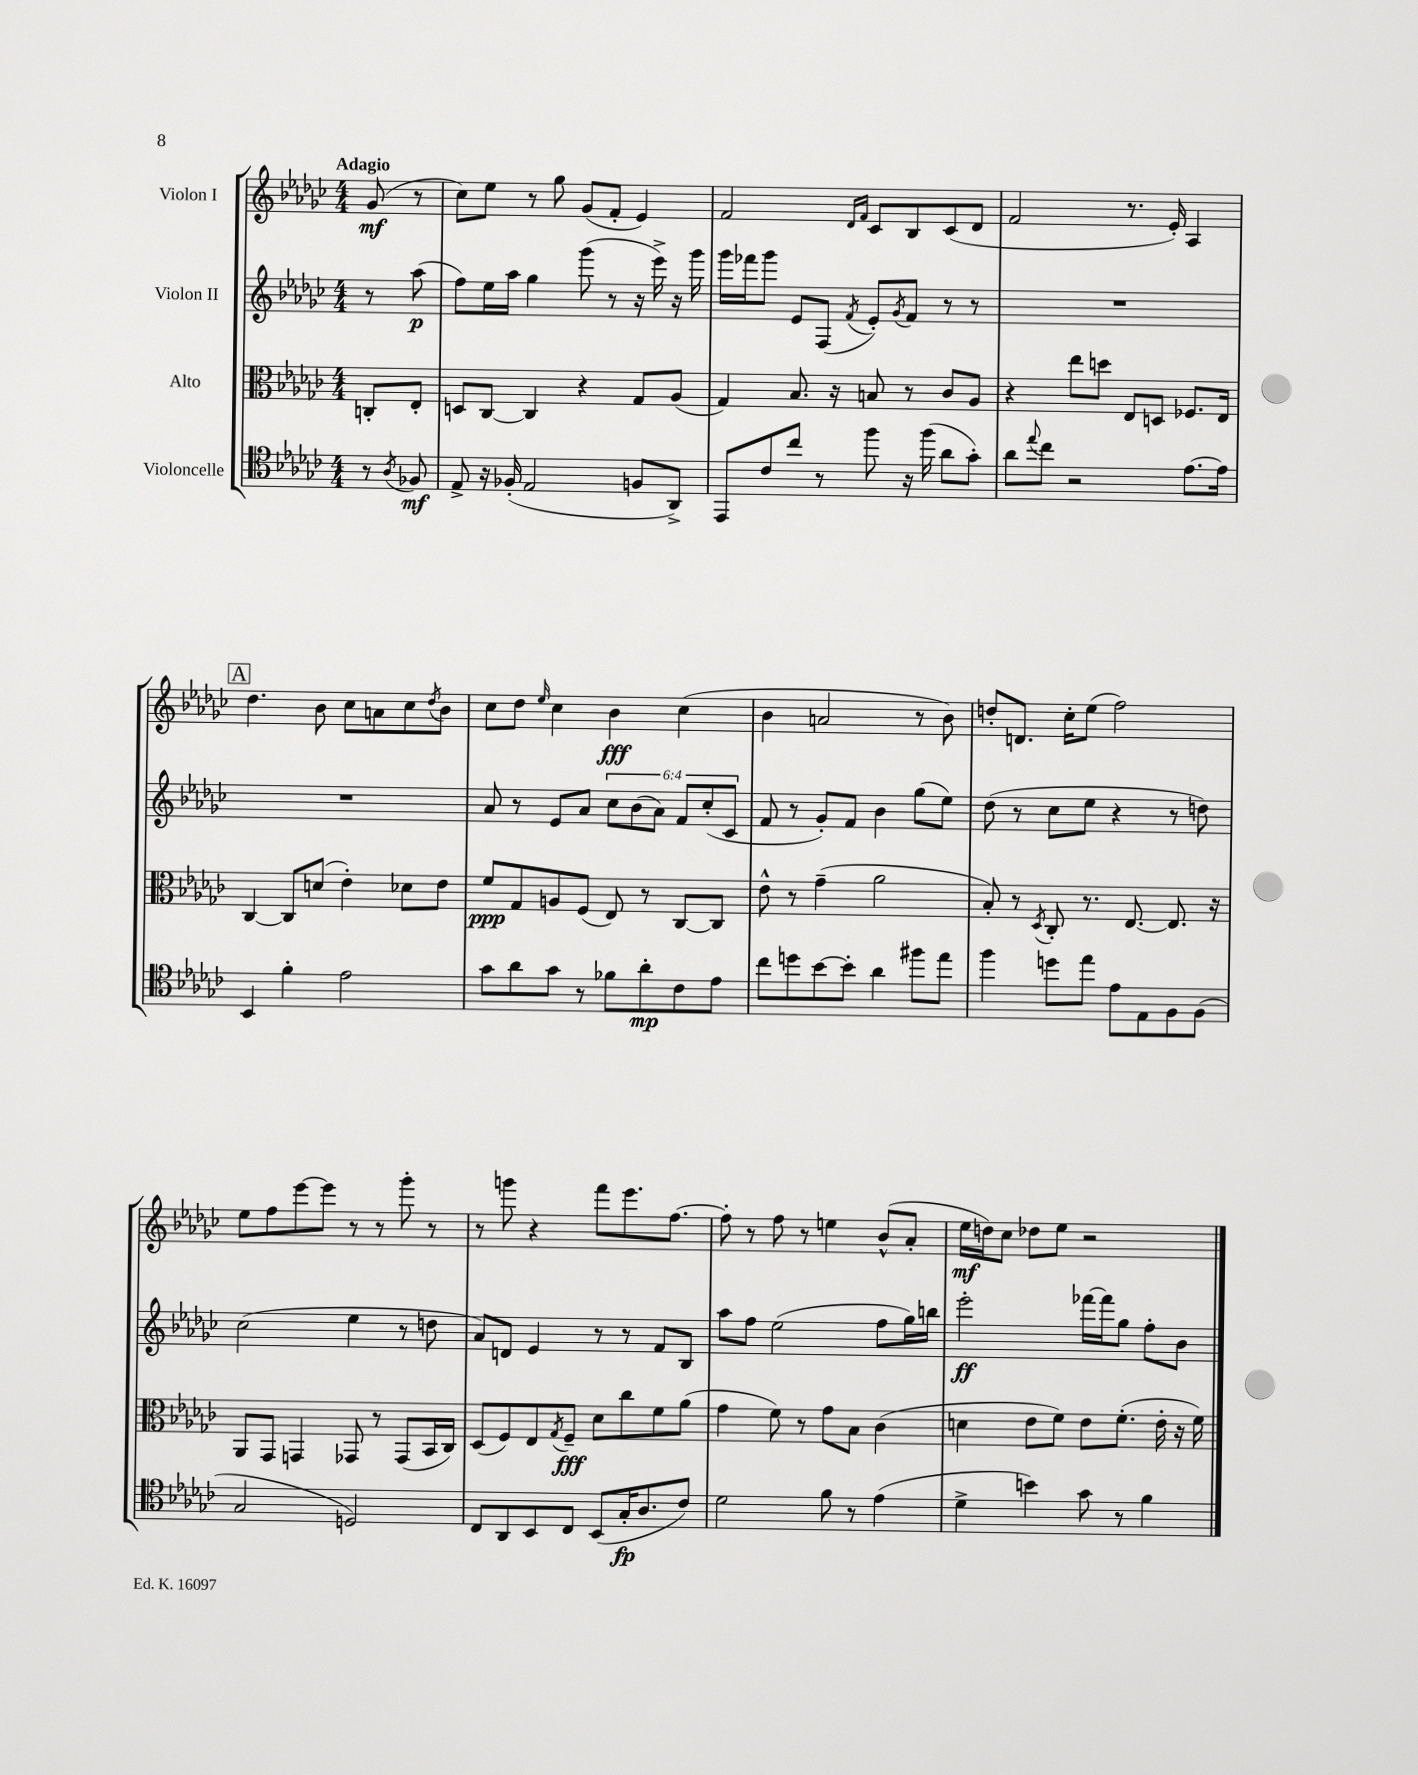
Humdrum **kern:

**kern	**kern	**kern	**kern
*staff4	*staff3	*staff2	*staff1
*clefC4	*clefC3	*clefG2	*clefG2
*k[b-e-a-d-g-c-]	*k[b-e-a-d-g-c-]	*k[b-e-a-d-g-c-]	*k[b-e-a-d-g-c-]
*M4/4	*M4/4	*M4/4	*M4/4
8r	8C'	8r	(8g-
8qA-	.	.	.
8F-	8E-'	(8aa-	8r
=	=	=	=
8E-^	8D	8ff)	8cc-)
16r	[8C-	16ee-	8ee-
(16F-'	.	16aa-	.
2E-	4C-]	4gg-	8r
.	.	.	8gg-
.	4r	(8ggg-	(8g-
.	.	8r	8f'
8F	8G-	16r	4e-)
.	.	16eee-^)	.
8AA-^)	(8A-	16r	.
.	.	16ggg-	.
=	=	=	=
8EE-	4G-)	16ggg-	2f
.	.	16fff-	.
8c-	.	8ggg-	.
8cc-	8.B-	8e-	.
8r	.	(8F	.
.	16r	.	.
.	.	.	16qqd-
.	.	8qf	16qqf
8ff	8B	8e-')	8c-
.	.	8qg-	.
16r	8r	8f	8B-
(16ff	.	.	.
8a-	8c-	8r	(8c-
8g-')	8A-	8r	8d-
=	=	=	=
8a-	4r	1r	2f
8qqee-	.	.	.
8cc-	.	.	.
2r	8ee-	.	.
.	8dd	.	.
.	8E-	.	8.r
.	8D	.	.
.	.	.	16e-')
[8.e-	8.F-	.	4A-
16e-]	16E-	.	.
=	=	=	=
4BB-	[4C-	1r	4.dd-
4f'	8C-]	.	.
.	(8d	.	8b-
2e-	4e-')	.	8cc-
.	.	.	8a
.	8d-	.	8cc-
.	.	.	8qdd-
.	8e-	.	8b-
=	=	=	=
8g-	8f	8a-	8cc-
8a-	8G-	8r	8dd-
.	.	.	16qqee-
8g-	8A	8e-	4cc-
8r	(8F	8a-	.
8f-	8E-)	12cc-	4b-
.	.	(12b-	.
8a-'	8r	.	.
.	.	12a-)	.
8c-	[8C-	12f	(4cc-
.	.	(12cc-'	.
8e-	8C-]	.	.
.	.	12c-	.
=	=	=	=
8cc-	8e-^^	8f	4b-
8dd	8r	8r	.
[8b-	(4g-~	8g-')	2a
8b-']	.	8f	.
4a-	2a-	4b-	.
8ff#	.	(8gg-	8r
8ee-	.	8ee-)	8b-)
=	=	=	=
4ff	8B-')	(8dd-	8dd'
.	8r	8r	8.d
.	8qD-	.	.
8dd	8C-'	8cc-	.
.	.	.	16cc-'
8ee-	8.r	8ee-	(8ee-
8e-	.	4r	2ff)
.	[8.E-	.	.
8E-	.	.	.
8F	8.E-]	8r	.
(8F	.	8dd)	.
.	16r	.	.
=	=	=	=
2G-	8AA-	(2cc-	8ee-
.	8GG-	.	8ff
.	4GG	.	[8eee-
.	.	.	8eee-]
2D)	8GG-	4ee-	8r
.	8r	.	8r
.	(8GG-	8r	8ggg-'
.	16BB-	8dd	8r
.	16C-)	.	.
=	=	=	=
8C-	(8D-	8a-)	8r
8AA-	8F)	8d	8ggg
8BB-	8E-	4e-	4r
.	8qG-	.	.
8C-	8F~	.	.
(8BB-	8d-	8r	8fff
16G-'	8cc-	8r	8.eee-
8.A-	.	.	.
.	8f	8f	.
.	.	.	[8.ff
8c-)	(8a-	8B-	.
=	=	=	=
2d-	4g-	8aa-	8ff']
.	.	8ff	8r
.	8f)	(2ee-	8ff
.	8r	.	8r
8f	8g-	.	4ee
8r	8B-	.	.
(4e-	(4c-	8ff	(8b-^^
.	.	16gg-)	8a-'
.	.	16bb	.
=	=	=	=
4d-^	4d	2eee-'	16ee-
.	.	.	16dd)
.	.	.	8cc-
4b)	8e-	.	8dd-
.	8f)	.	8ee-
8g-	8e-	[16fff-	2r
.	.	16fff-]	.
8r	(8.f'	8gg-	.
4f	.	8ff'	.
.	16e-'	.	.
.	16r	8b-	.
.	16f)	.	.
==	==	==	==
*-	*-	*-	*-
